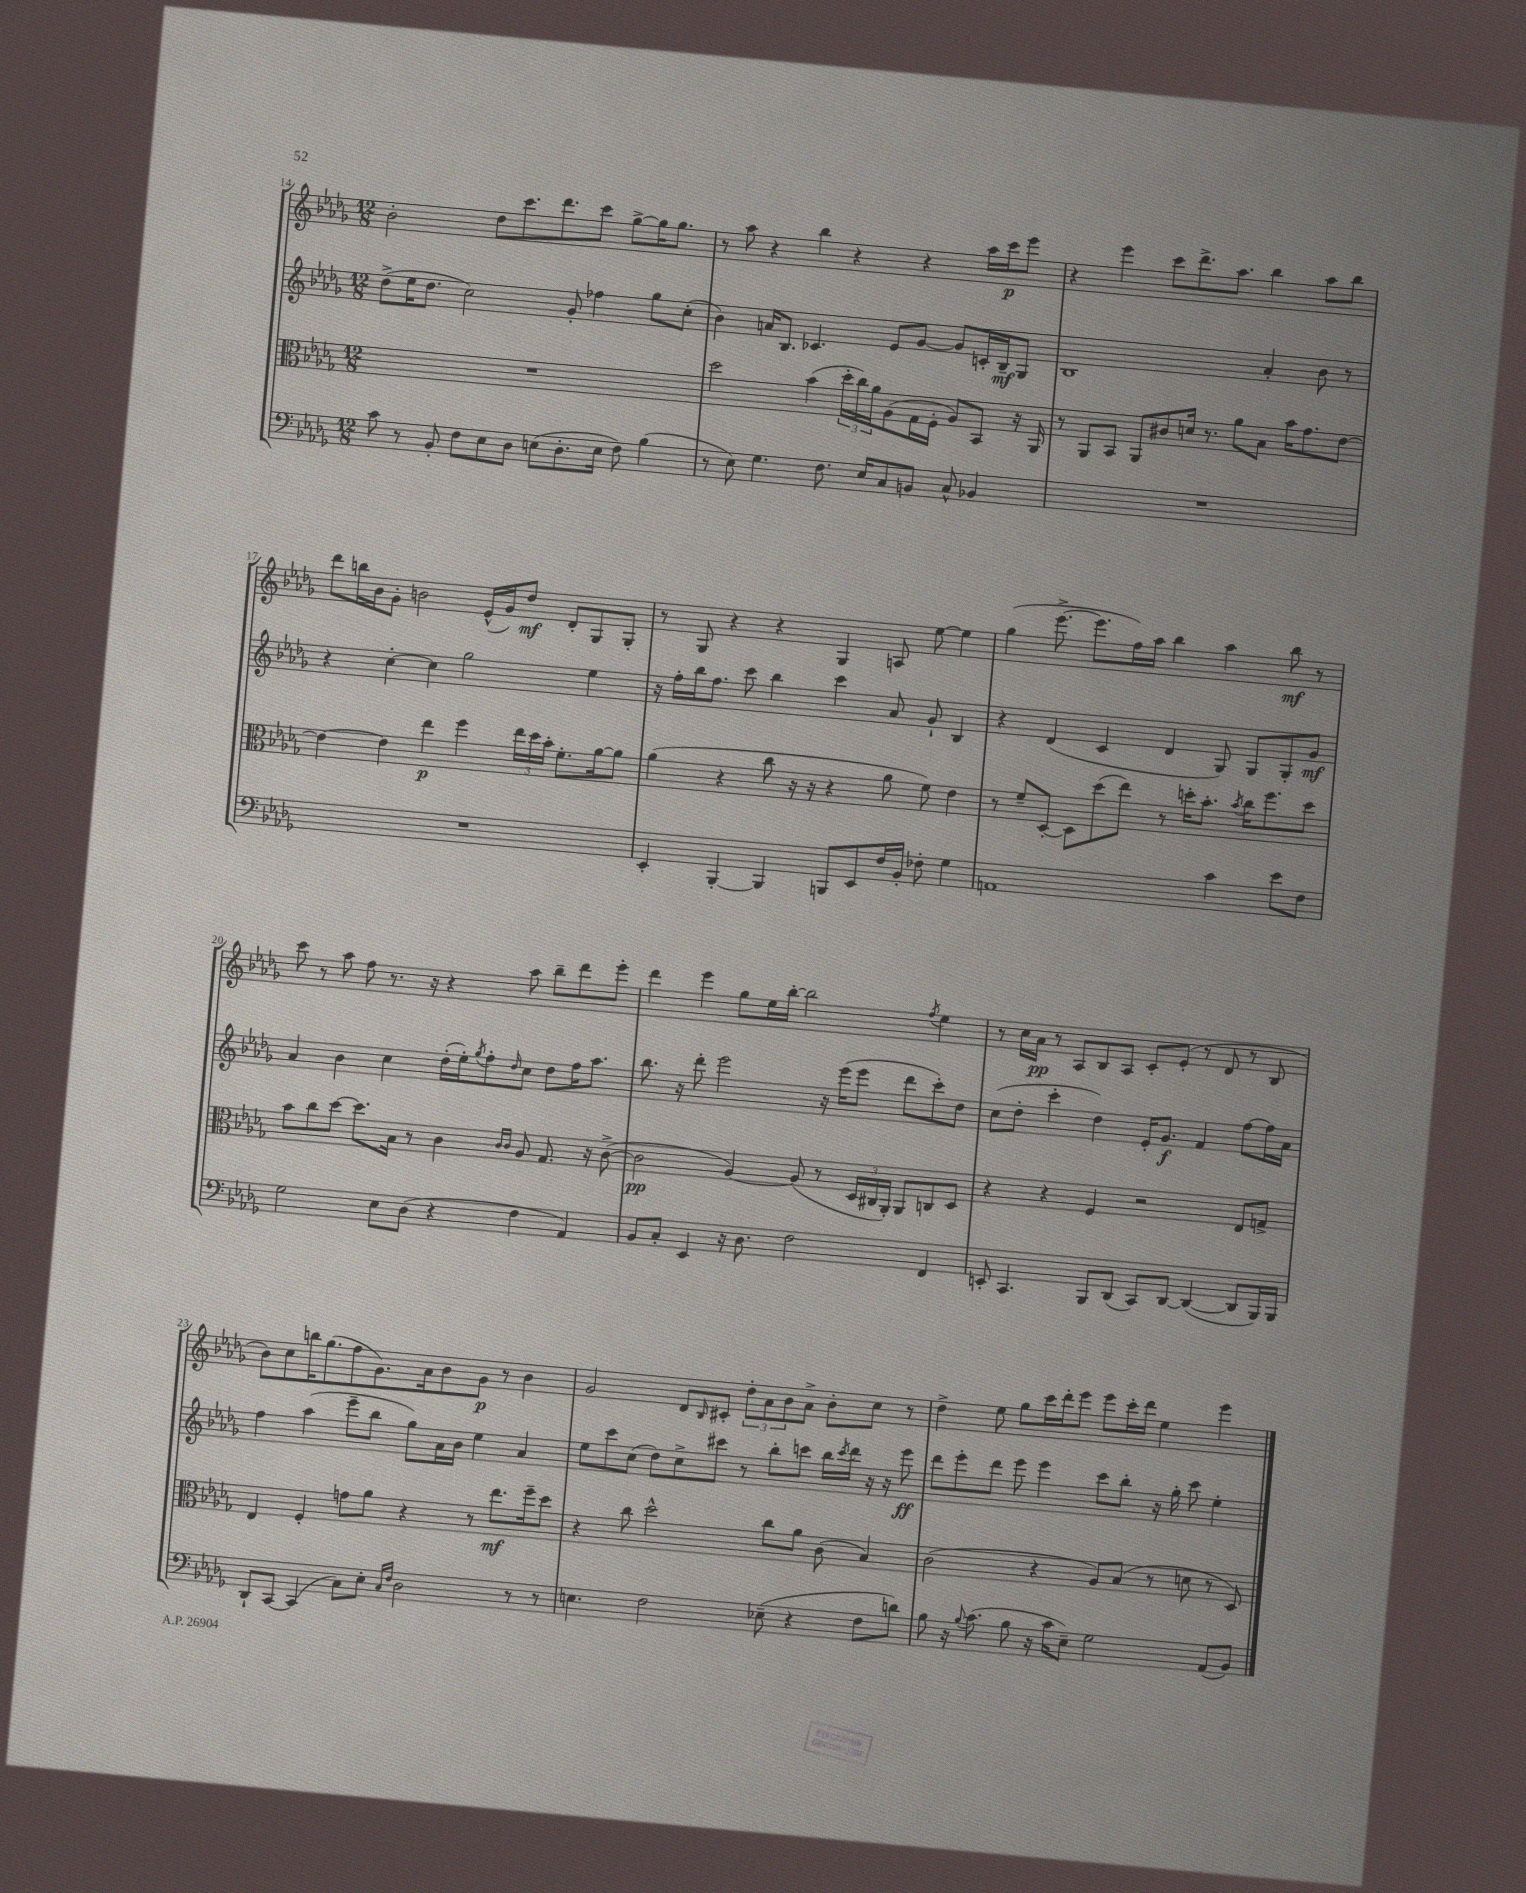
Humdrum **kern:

**kern	**kern	**kern	**kern
*staff4	*staff3	*staff2	*staff1
*clefF4	*clefC3	*clefG2	*clefG2
*k[b-e-a-d-g-]	*k[b-e-a-d-g-]	*k[b-e-a-d-g-]	*k[b-e-a-d-g-]
*M12/8	*M12/8	*M12/8	*M12/8
8c	1.r	(8dd-^	2b-'
8r	.	16ee-	.
.	.	8.dd-	.
8BB-'	.	.	.
8F	.	2cc)	.
8E-	.	.	8dd-
8D-	.	.	8.ccc
(8E	.	.	.
.	.	.	8.ddd-
8.D-'	.	8g-'	.
.	.	4ff-	8ccc
16E	.	.	.
8F)	.	.	[8gg-^
(4B-	.	8gg-	16gg-]
.	.	.	8.gg-
.	.	(8cc'	.
=	=	=	=
8r	2dd-	4b-)	8r
8E-)	.	.	8aa-
4.G-	.	16a	4r
.	.	8.B-	.
.	(4b-	4.c-	4bb-
8.F	.	.	.
.	24dd-'	.	4r
.	24cc)	.	.
16E-	.	.	.
.	24a-	.	.
8C	(8A-	8e-	.
8BB	16G-	[8g-	4r
.	16F'	.	.
8C^^	8A-)	8g-]	.
4BB-	8BB-	16c'	16aa-
.	.	16B-~	16ccc
.	16r	8G-	8eee-
.	16AA-	.	.
=	=	=	=
1.r	8r	1B-	4r
.	8AA-	.	.
.	8BB-	.	4eee-
.	8AA-	.	.
.	8c#	.	8ccc
.	16d	.	8.ddd-^
.	8.r	.	.
.	.	.	8.aa-
.	8a-	.	.
.	8B-	4a-'	4bb-
.	16b-	.	.
.	8.g-	.	.
.	.	8b-	8aa-
.	[8e-	8r	8bb-
=	=	=	=
1.r	4e-_	4r	8ddd-
.	.	.	16bb
.	.	.	16b-
.	4e-]	[4cc'	8g-'
.	.	.	2b
.	4ee-	4cc]	.
.	4ff	2gg-	.
.	.	.	(16e-^^
.	.	.	16g-)
.	24ee-	.	8dd-
.	24dd-	.	.
.	24b-'	.	.
.	8.f'	.	8d-'
.	.	4ee-	8G-
.	[16a-	.	.
.	8a-]	.	8G-'
=	=	=	=
4EE-'	(4a-	16r	8r
.	.	16ff'	.
.	.	16bb-	8G-
.	.	8.ff	.
[4BBB-'	4r	.	4r
.	.	8ccc	.
4BBB-]	8cc	4bb-	4r
.	16r	.	.
.	16r	.	.
8BBB	4r	4ccc	4G-
8EE-	.	.	.
16F	8a-	8a-	8A
16BB-'	.	.	.
8F-'	8f)	8g-`	[8ee-
4G-	4e-	4B-	4ee-]
=	=	=	=
1AA	8r	4r	(4gg-
.	8f~	.	.
.	[8D-'	(4d-	[8.eee-^
.	8D-]	.	.
.	.	.	8.eee-]
.	(8dd-	4c	.
.	8ee-)	.	16ff)
.	.	.	16aa-
.	8r	4d-	4bb-
.	16dd'	.	.
.	8.b-'	.	.
4c	.	8G-)	4aa-
.	8qb-	.	.
.	16cc	8G-	.
.	8.ff	.	.
8e-	.	8G-'	8bb-
8F	8dd	8g-	8r
=	=	=	=
2G-	8b-	4a-	8ccc
.	8cc	.	8r
.	[8dd-	4b-	8aa-
.	8.dd-]	.	8ff
8E-	.	4cc	8.r
.	16B-	.	.
(8D-	8r	.	.
.	.	.	16r
4r	4c	(16dd-'	4r
.	.	16ee-')	.
.	.	8qgg-	.
.	.	8ff'	.
.	16qqc	.	.
.	16qqc	16qqdd-	.
4F	8A-	8cc	8aa-
.	8.G-	8dd-	8bb-~
4AA-)	.	16ff	8ddd-
.	16r	8.aa-	.
.	([8c^	.	8eee-'
=	=	=	=
8BB-	2c]	8.bb-	4ddd-
8C'	.	.	.
.	.	16r	.
4EE-	.	8ddd-'	4eee-
.	.	2eee-	.
16r	[4A-)	.	8gg-
8.D-	.	.	.
.	.	.	16ee-
.	.	.	[16bb-'
2F	(8A-]	.	2bb-]
.	8r	16r	.
.	.	(16eee-	.
.	24D-	8eee-	.
.	24C#	.	.
.	24AA-')	.	.
.	8AA-	8ddd-	.
.	.	.	8qff
4FF	8C	8ccc')	4ee-
.	8D-	8dd-	.
=	=	=	=
8EE'	4r	(8cc	8r
4.CC	.	8dd-'	16cc
.	.	.	16a-
.	4r	4ccc'	8r
.	.	.	8A-
8BBB-	4F	4dd-)	8B-
(8DD-	.	.	8A-
8CC)	2r	16e-'	8c'
.	.	8.g-	.
[8DD-	.	.	(8e-'
(4DD-_	.	4f	8r
.	.	.	8d-
8DD-]	8E-	[8ff	8r
16BBB-)	8G^	16ff]	8B-
16BBB-	.	16a-	.
=	=	=	=
8DD-`	4E-	4ff	8b-)
[8CC	.	.	8cc
(4CC]	4F'	(4aa-	16bb
.	.	.	(8.gg-
8C)	8g	8eee-~	8ff
8E-'	8a-	8bb-	8.g-)
16qqC	.	.	.
16qqF	.	.	.
2D-	4r	8gg-)	.
.	.	.	16a-
.	.	16a-	8b-
.	.	16b-	.
.	8r	4ee-	8g-
.	8.ee-	.	8r
8r	.	4a-	4b-
.	16ff~	.	.
8r	8dd-	.	.
=	=	=	=
4.E	4r	8ee-	2g-
.	.	8ccc	.
.	8cc	(8cc	.
2F	2dd-^^	8dd-)	.
.	.	8cc^	8d-
.	.	.	16qqB-
.	.	8ccc#	8c#'
.	.	8r	12dd-'
.	.	.	12a-
(8E-~	8cc	8bb-'	.
.	.	.	12b-
4r	8a-	8ccc	8a-^
.	(8c	16bb-	8b-'
.	.	8qccc	.
.	.	16ddd-	.
8F	4B-)	16r	8cc
.	.	16r	.
8d)	.	8eee-	8r
=	=	=	=
8B-	(2c	8ddd-	4dd-^
16r	.	8eee-'	.
8qqB-	.	.	.
(8.c	.	.	.
.	.	8ddd-	8ee-
8B-	.	8eee-	8gg-
16r	4r	4eee-	16ccc
16c	.	.	16ddd-'
8E-~)	.	.	8eee-
2G-	8A-)	8ccc	8eee-
.	(8B-	8bb-'	16ccc'
.	.	.	16ddd-
.	8r	16r	4ee-
.	.	16gg-'	.
.	8d	8ccc	.
(8AA-	8r	4ee-'	4eee-
8BB-)	8D-)	.	.
==	==	==	==
*-	*-	*-	*-
